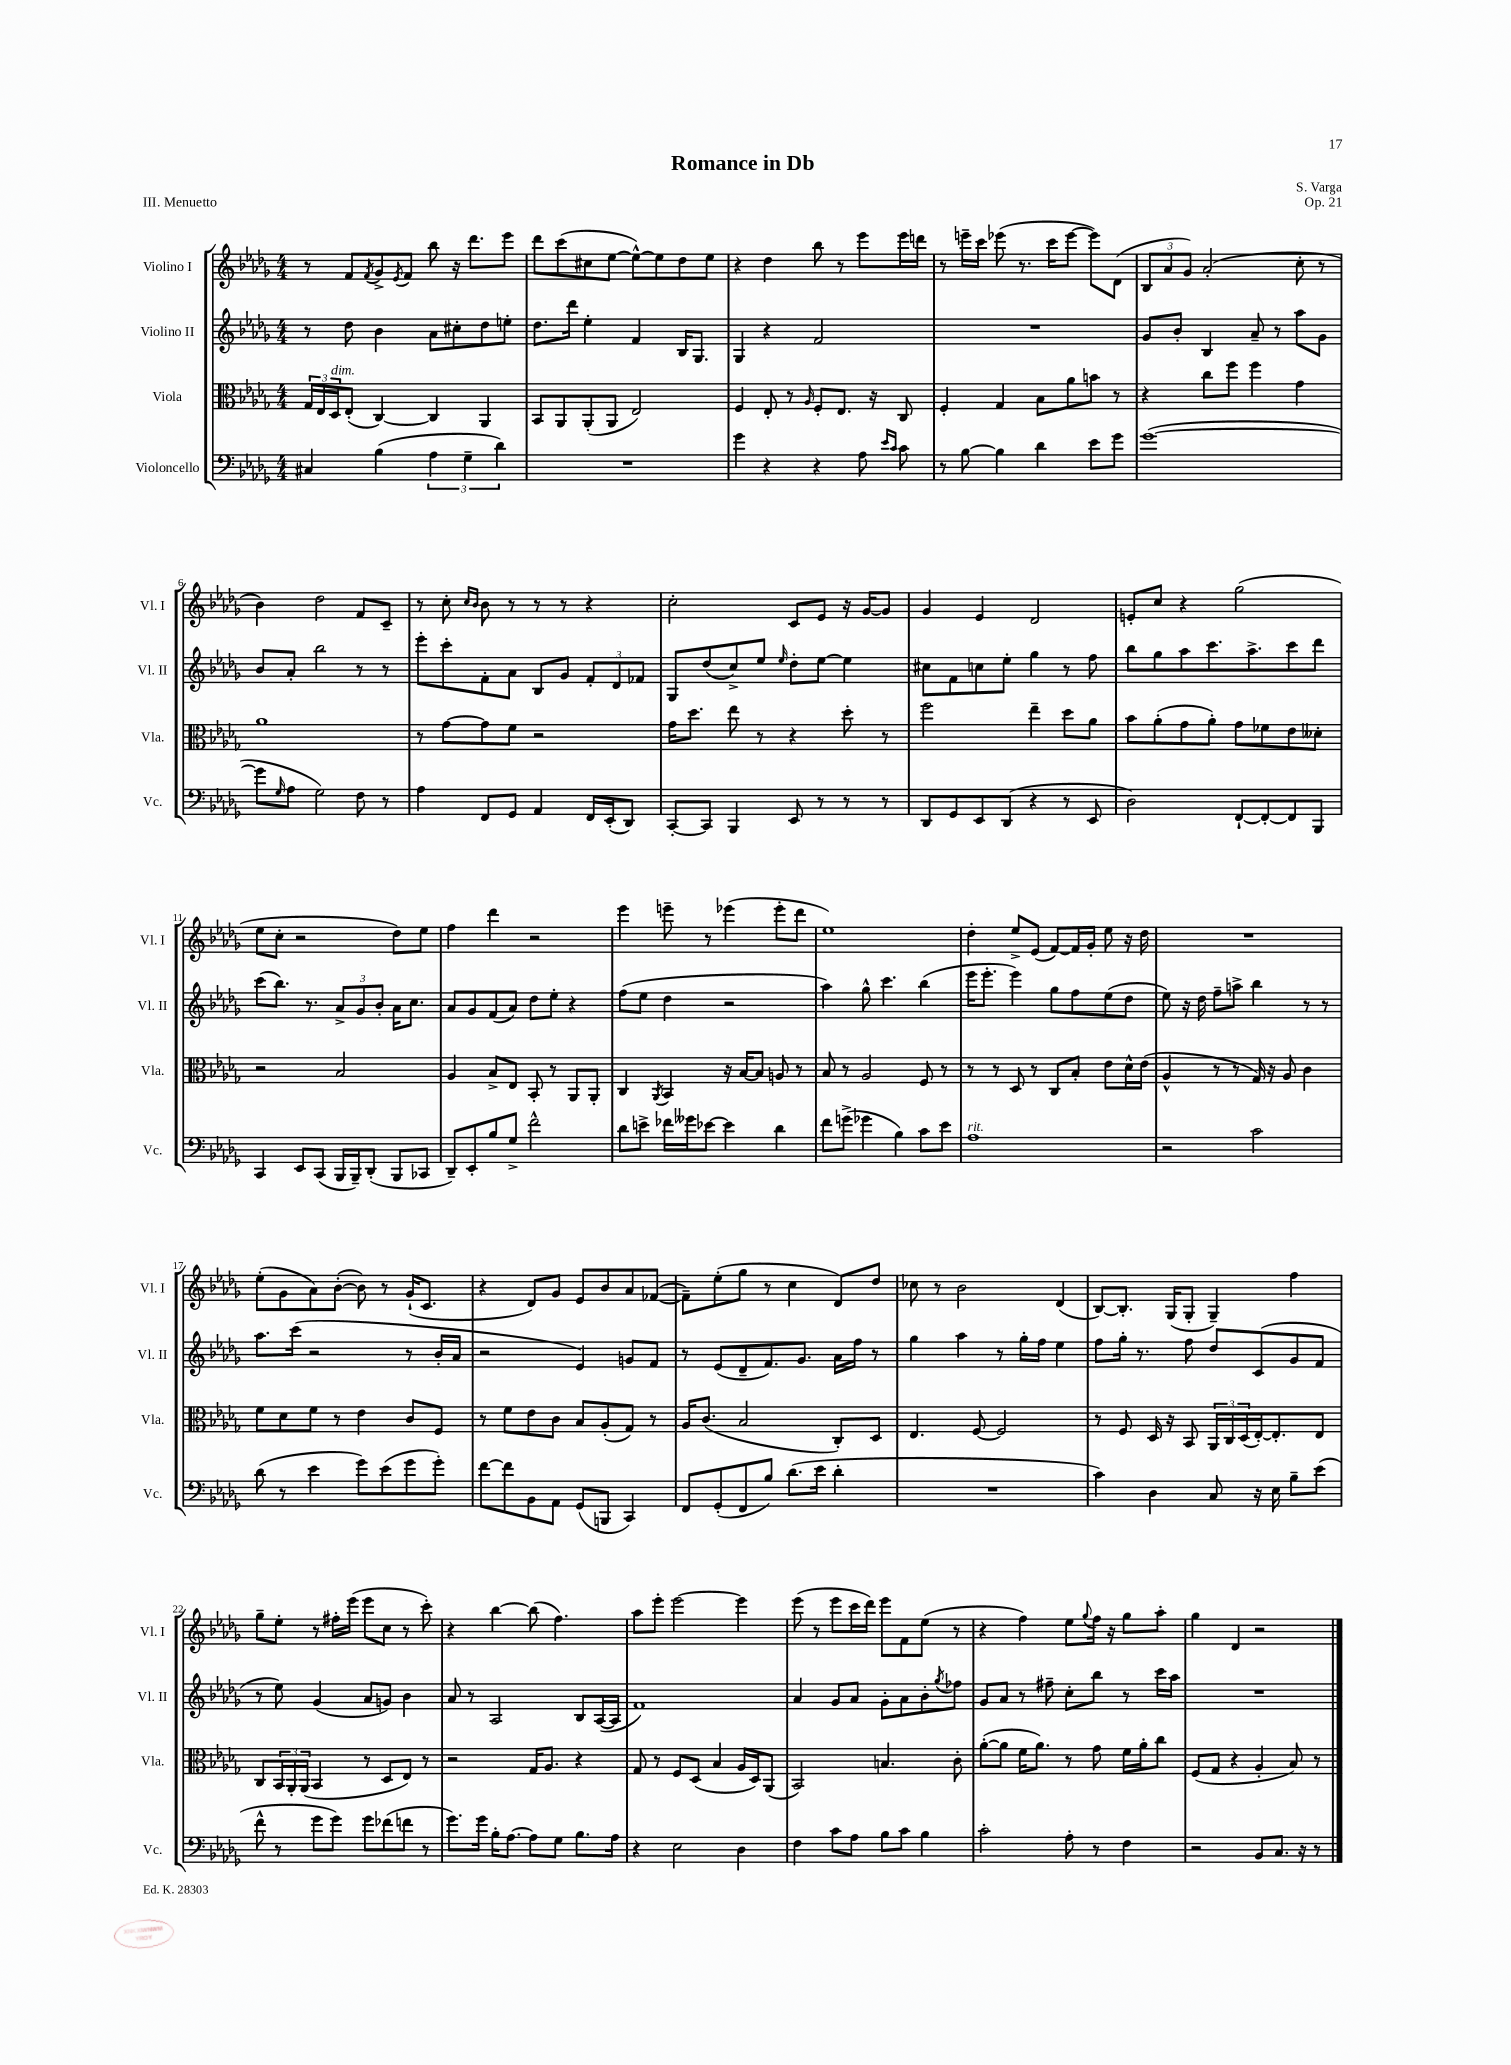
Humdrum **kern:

**kern	**kern	**kern	**kern
*staff4	*staff3	*staff2	*staff1
*clefF4	*clefC3	*clefG2	*clefG2
*k[b-e-a-d-g-]	*k[b-e-a-d-g-]	*k[b-e-a-d-g-]	*k[b-e-a-d-g-]
*M4/4	*M4/4	*M4/4	*M4/4
4C#/	24G-/LL	8r	8r
.	24E-/	.	.
.	24D-/J	.	.
.	(8E-'/J	8dd-\	8f/L
.	.	.	8qf/
(4B-\	[4C/)	4b-\	8g-^/
.	.	.	8qe-/
.	.	.	8f/J
6A-\	4C/]	8a-\L	8bb-\
.	.	8cc#'\	16r
6G-~\	.	.	.
.	.	.	8.ddd-\L
.	4AA-/	8dd-\	.
6d-\)	.	.	.
.	.	8ee'\J	8eee-\J
=	=	=	=
1r	8BB-/L	8.dd-\L	8ddd-\L
.	8AA-/	.	(8ccc\
.	.	16ddd-\Jk	.
.	(8AA-'/	4ee-'\	8cc#\
.	8AA-/J	.	[8ee-\J
.	2E-/)	4f/	8ee-^^\_L)
.	.	.	8ee-\]
.	.	16B-/LK	8dd-\
.	.	8.G-/J	.
.	.	.	8ee-\J
=	=	=	=
4g-\	4F/	4G-/	4r
4r	8E-'/	4r	4dd-\
.	8r	.	.
.	16qqA-/	.	.
4r	8F'/L	2f/	8bb-\
.	8.E-/J	.	8r
8A-\	.	.	8eee-\L
.	16r	.	.
16qqe-/LL	.	.	.
16qqc/JJ	.	.	.
8c\	8C/	.	16eee-\L
.	.	.	16ddd\JJ
=	=	=	=
8r	4F'/	1r	8r
[8B-\	.	.	16eee~\LL
.	.	.	16ccc\JJ
4B-\]	4G-/	.	(8eee-\
.	.	.	8.r
4d-\	8B-\L	.	.
.	.	.	16ccc\LK
.	8a-\	.	[8eee-\J
8e-\L	8b\J	.	8eee-\]L)
8g-\J	8r	.	(8d-\J
=	=	=	=
([1g-	4r	8g-/L	12B-/L
.	.	.	12a-/
.	.	8b-'/J	.
.	.	.	12g-/J)
.	8cc\L	4B-/	(2a-'/
.	8ff\J	.	.
.	4ff\	8a-~/	.
.	.	8r	.
.	4g-\	8aa-\L	8cc'\
.	.	8g-\J	8r
=	=	=	=
8g-\]L	1a-	8b-/L	4b-\)
16qqG-/	.	.	.
8A-\J	.	8a-'/J	.
2G-\)	.	2bb-\	2dd-\
8F\	.	8r	8f/L
8r	.	8r	8c~/J
=	=	=	=
4A-\	8r	8eee-'\L	8r
.	[8g-\L	8ccc'\	8cc'\
.	.	.	16qqcc/LL
.	.	.	16qqb-/JJ
8FF/L	8g-\]	8f'\	8b-\
8GG-/J	8f\J	8a-\J	8r
4AA-/	2r	8B-/L	8r
.	.	8g-/J	8r
16FF/LL	.	12f'/L	4r
(16EE-'/J	.	.	.
.	.	12d-/	.
8DD-/J)	.	.	.
.	.	12f-/J	.
=	=	=	=
[8CC'/L	16g-\LK	8G-/L	2cc'\
.	8.dd-\J	.	.
8CC/]J	.	(8dd-/	.
4BBB-/	8ee-\	8cc^/)	.
.	8r	8ee-/J	.
.	.	16qqee-/	.
8EE-/	4r	8dd-'\L	8c/L
8r	.	[8ee-\J	8e-/J
8r	8dd-'\	4ee-\]	16r
.	.	.	[16g-/LK
8r	8r	.	8g-/]J
=	=	=	=
8DD-/L	2ff\	8cc#\L	4g-/
8GG-/	.	8f\	.
8EE-/	.	8cc\	4e-/
(8DD-/J	.	8ee-'\J	.
4r	4ee-~\	4gg-\	2d-/
8r	8dd-\L	8r	.
8EE-/	8a-\J	8ff\	.
=	=	=	=
2D-\)	8b-\L	8bb-\L	8e'/L
.	(8a-'\	8gg-\	8cc/J
.	8g-\	8aa-\	4r
.	8a-'\J)	8.ccc\	.
[8FF`/L	8g-\L	.	(2gg-\
.	.	8.aa-^\	.
8FF'/_	8f-\	.	.
8FF/]	8e-\	8ccc\	.
8BBB-/J	8d--'\J	8ddd-\J	.
=	=	=	=
4CC/	2r	(8ccc\L	8ee-\L
.	.	8.bb-\J)	8cc'\J
8EE-/L	.	.	2r
.	.	8.r	.
(8CC/J	.	.	.
16BBB-/LL	2B-/	12a-^/L	.
16BBB-~/J)	.	.	.
.	.	12g-/	.
(8DD-'/J	.	.	.
.	.	12b-'/J	.
8BBB-/L	.	16a-\LK	8dd-\L)
.	.	8.cc\J	.
8CC-/J	.	.	8ee-\J
=	=	=	=
8DD-~/L)	4A-/	8a-/L	4ff\
8EE-'/	.	8g-/	.
8B-/	8B-^/L	(8f/	4ddd-\
8G-^/J	8E-/J	8a-/J)	.
2f^^\	8BB-'/	8dd-\L	2r
.	8r	8ee-'\J	.
.	8AA-/L	4r	.
.	8AA-'/J	.	.
=	=	=	=
8d-\L	4C/	(8ff\L	4eee-\
8e^\J	.	8ee-\J	.
.	8qAA-/	.	.
16f-\LL	4BB-/	4dd-\	8eee~\
16g--\J	.	.	.
[8e-\J	.	.	8r
4e-\]	16r	2r	(4eee-\
.	[16B-/LK	.	.
.	8B-/]J	.	.
4d-\	8A/	.	8eee-'\L
.	8r	.	8ddd-\J
=	=	=	=
8f\L	8B-/	4aa-\)	1ee-)
(8g^\J	8r	.	.
4g-\	2A-/	8gg-^^\	.
.	.	4.ccc\	.
4B-\)	.	.	.
8c\L	8F/	(4bb-\	.
8e-\J	8r	.	.
=	=	=	=
1A-	8r	16eee-\LK	4dd-'\
.	.	8.eee-'\J	.
.	8r	.	.
.	8D-/	4eee-\)	8ee-^/L
.	8r	.	(8e-/J
.	8C/L	8gg-\L	[8f/L)
.	8B-'/J	8ff\	16f/]L
.	.	.	16g-'/JJ
.	8e-\L	(8ee-\	8ee-\
.	16d-^^\L	8dd-\J	16r
.	(16e-\JJ	.	16dd-\
=	=	=	=
2r	4A-^^/	8ee-\)	1r
.	.	16r	.
.	.	16dd-\	.
.	8r	8ff~\L	.
.	8r	8aa^\J	.
2c\	16G-/)	4bb-\	.
.	16r	.	.
.	8A-/	.	.
.	4c\	8r	.
.	.	8r	.
=	=	=	=
(8d-\	8f\L	8.aa-\L	(8ee-'\L
8r	8d-\	.	8g-\
.	.	(16ccc\Jk	.
4e-\	8f\J	2r	8a-\)
.	8r	.	([8b-'\J
8g-\L)	4e-\	.	8b-\])
(8e-\	.	.	8r
8g-\	8c/L	8r	(16g-`/LK
.	.	.	8.c/J
8g-'\J)	8F/J	16b-'/LL	.
.	.	16a-/JJ	.
=	=	=	=
[8f\L	8r	2r	4r
8f\]	8f\L	.	.
8BB-\	8e-\	.	8d-/L)
8AA-\J	8c\J	.	8g-/J
(8GG-/L	8B-/L	4e-/)	8e-/L
8BBB/J	(8A-'/	.	8b-/
4CC/)	8G-/J)	8g/L	8a-/
.	8r	8f/J	([8f-/J
=	=	=	=
8FF/L	16A-/LK	8r	8f-~\]L)
.	(8.c/J	.	.
(8GG-'/	.	(8e-/L	(8ee-'\
8FF/	2B-/	8d-~/	8gg-\J
8B-/J)	.	8.f/)	8r
(8.d-\L	.	.	4cc\
.	.	8.g-/J	.
16e-\Jk	.	.	.
4d-'\	8C'/L)	16a-\LL	8d-/L)
.	.	16ff\JJ	.
.	8D-/J	8r	8dd-/J
=	=	=	=
1r	4.E-/	4gg-\	8cc-\
.	.	.	8r
.	.	4aa-\	2b-\
.	[8F/	.	.
.	2F/]	8r	.
.	.	16gg-'\LL	.
.	.	16ff\JJ	.
.	.	4ee-\	(4d-/
=	=	=	=
4c\)	8r	8ff\L	[8B-/L)
.	8F/	16gg-'\Jk	8.B-'/]J
.	.	8.r	.
4D-\	16D-/	.	.
.	16r	.	(16G-/LK
.	8BB-/	8ff\	8G-'/J
8C/	24AA-/LL	8dd-/L	4G-~/)
.	24C/	.	.
.	(24D-/	.	.
16r	[16E-'/J)	(8c/	.
16E-\	8.E-'/]	.	.
8B-~\L	.	8g-/	4ff\
(8e-\J	8E-/J	8f/J	.
=	=	=	=
8f^^\	8C/L	8r	8gg-~\L
8r	24BB-/L	8ee-\)	8ee-'\J
.	24AA-'/	.	.
.	(24AA-/JJ	.	.
8g-\L	4BB-/	(4g-/	8r
8g-\J)	.	.	16ff#'\LL
.	.	.	(16eee-\JJ
8g-\L	8r	8a-/L	8eee-\L
(8f-\	8D-/L	8g/J)	8cc\J
8f\J	8E-/J)	4b-\	8r
8r	8r	.	8ccc'\)
=	=	=	=
8.g-\L)	2r	8a-/	4r
.	.	8r	.
16g-\Jk	.	.	.
16B-'\LK	.	2A-/	[4bb-\
[8.A-\J	.	.	.
8A-\]L	16G-/LK	.	(8bb-\]
.	8.A-/J	.	.
8G-\J	.	.	4.ff\)
8.B-\L	4r	8B-/L	.
.	.	([16A-/L	.
16A-\Jk	.	16A-/]JJ	.
=	=	=	=
4r	8G-/	1f)	8aa-\L
.	8r	.	8eee-'\J
2E-\	8F/L	.	[2eee-\
.	(8D-/J	.	.
.	4B-/	.	.
4D-\	16A-/LL	.	4eee-\]
.	16D-/J)	.	.
.	(8AA-/J	.	.
=	=	=	=
4F\	2BB-/)	4a-/	(8eee-\
.	.	.	8r
8c\L	.	8g-/L	8eee-\L
8A-\J	.	8a-/J	16ccc\L
.	.	.	16ddd-\JJ)
8B-\L	4.B/	8g-'\L	8eee-\L
8c\J	.	8a-\	8f\
4B-\	.	8b-'\	(8ee-\J
.	.	8qgg-/	.
.	8c'\	8ff-\J	8r
=	=	=	=
2c'\	([8a-'\L	8g-/L	4r
.	8a-\]J	8a-/J	.
.	16f\LK	8r	4ff\)
.	8.a-\J)	.	.
.	.	8ff#~\	.
8A-'\	8r	8cc'\L	8ee-\L
.	.	.	8qqgg-/
8r	8g-\	8bb-\J	16ff\Jk
.	.	.	16r
4F\	16f\LL	8r	8gg-\L
.	16a-'\J	.	.
.	8cc\J	16ccc\LL	8aa-'\J
.	.	16aa-\JJ	.
=	=	=	=
2r	(8F/L	1r	4gg-\
.	8G-/J	.	.
.	4r	.	4d-/
8BB-/L	4A-'/	.	2r
8.C/J	.	.	.
.	8B-/)	.	.
16r	.	.	.
8r	8r	.	.
==	==	==	==
*-	*-	*-	*-
